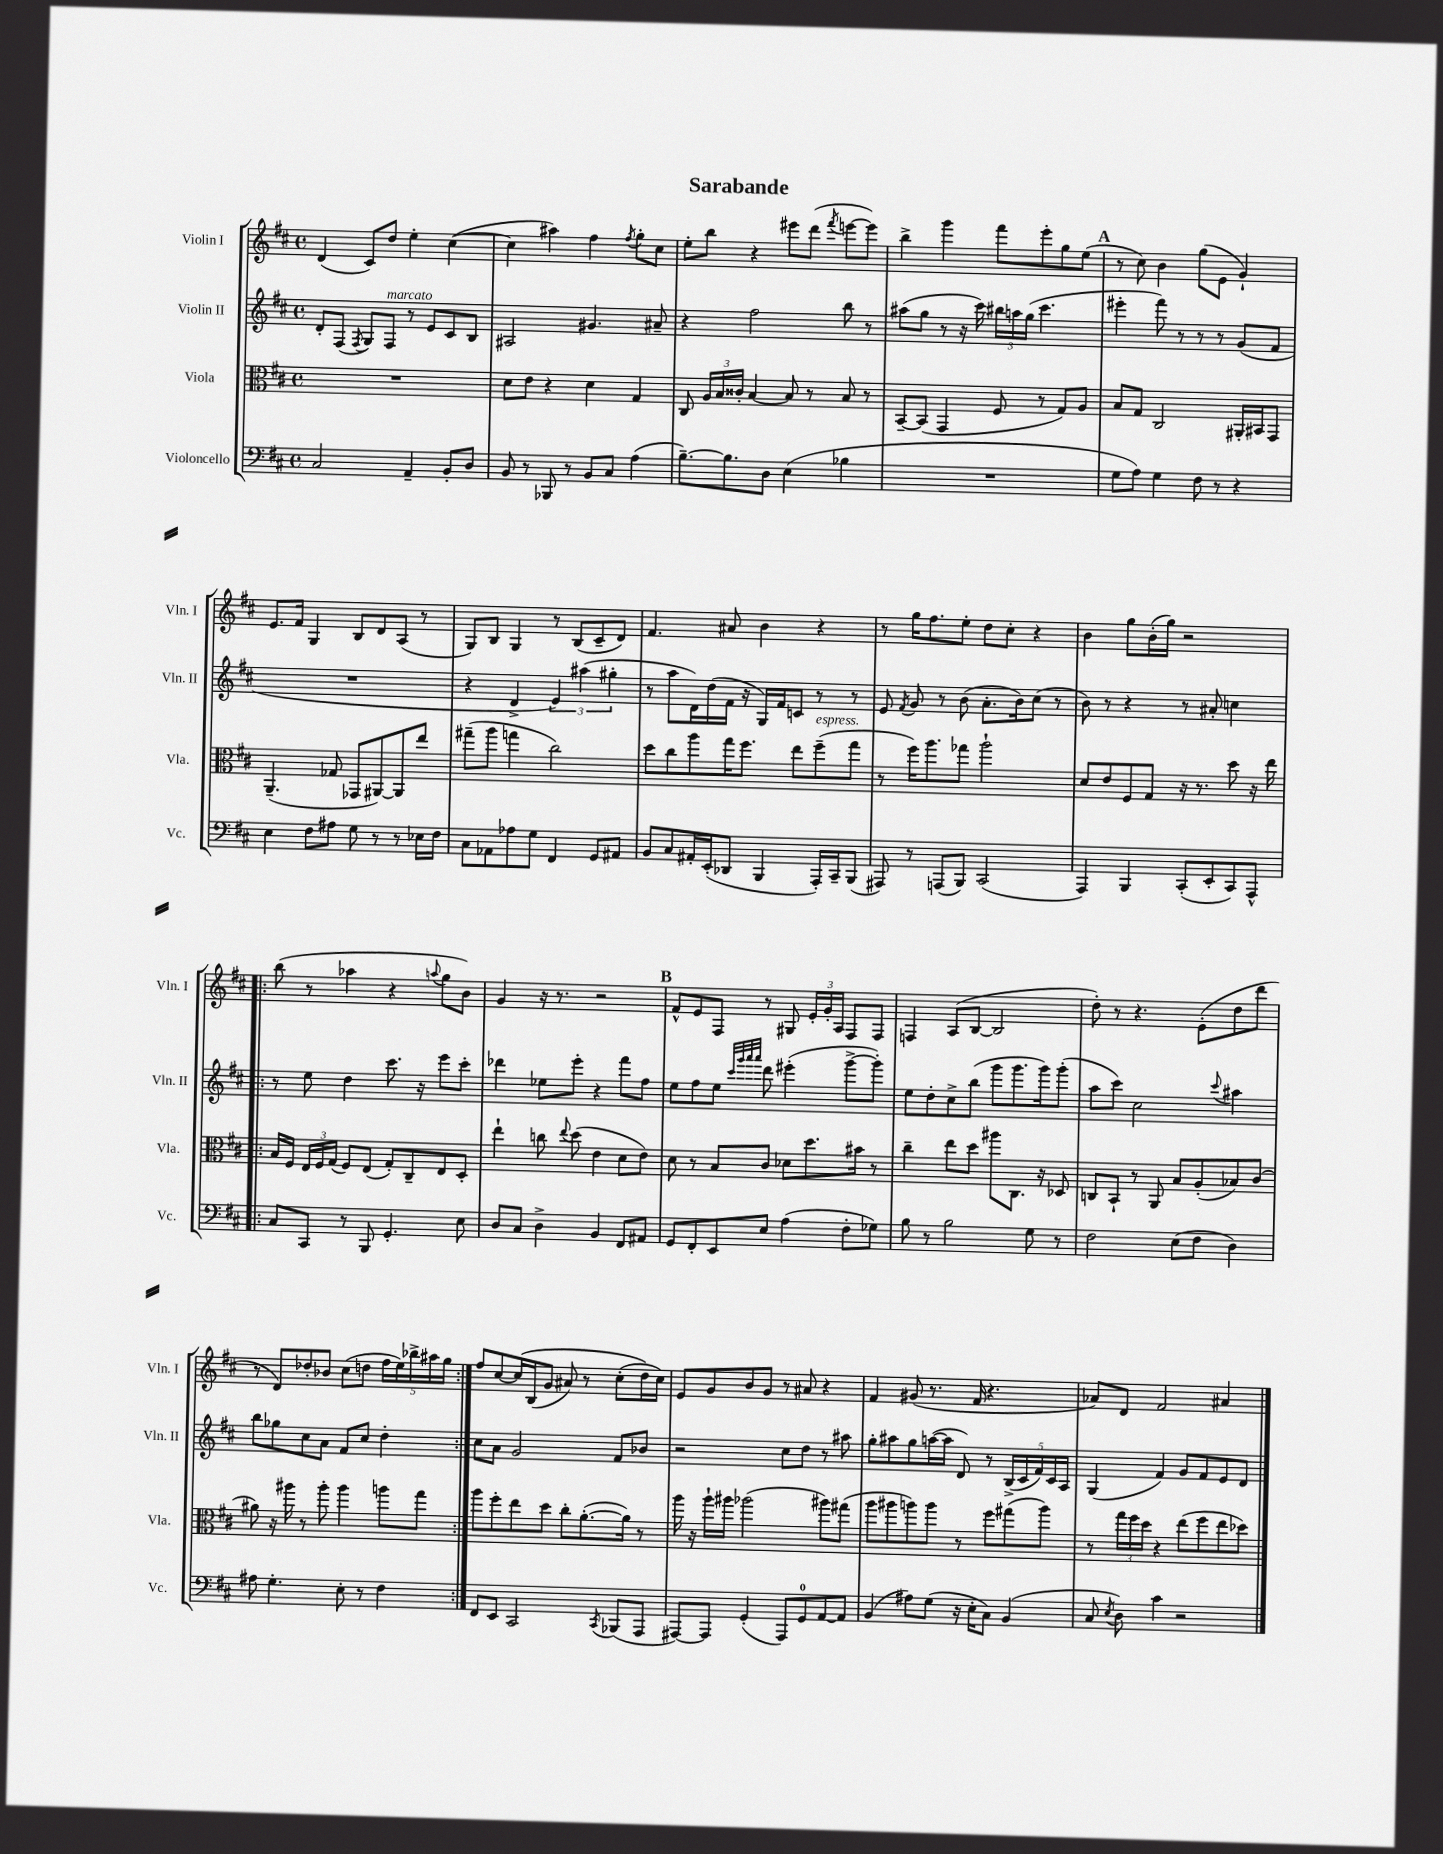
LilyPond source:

\header { title = "Sarabande" }
<<
\new StaffGroup <<
\new Staff = "s0" \with { instrumentName = "Violin I" shortInstrumentName = "Vln. I" } {
    \clef treble \key d \major \defaultTimeSignature \time 4/4
    \autoBeamOff d'4( cis'8[) d''8] e''4-. cis''4~( |
    cis''4 ais''4) fis''4 \acciaccatura { fis''8 } g''8[-. cis''8] |
    e''8[-. b''8] r4 eis'''8[ d'''8]( \acciaccatura { fis'''8 } e'''8[~ e'''8]) |
    b''4-> g'''4 fis'''8[ e'''8-. g''8 e''8]( |
    \mark \markup { \bold "A" } r8 cis''8) b'4 g''8[( e'8] g'4-!) |
    e'8.[ fis'16] g4 b8[ d'8 a8]( r8 |
    g8[) b8] g4 r8 b8[( cis'8-- d'8]) |
    fis'4. ais'8 b'4 r4 |
    r8 g''16[ fis''8. e''8]-. d''8[ cis''8]-. r4 |
    b'4 g''8[ b'16-.( g''16]) r2 |
    \repeat volta 2 { b''8( r8 aes''4 r4 \appoggiatura { a''8 } g''8[ b'8]) |
    g'4 r16 r8. r2 |
    \mark \markup { \bold "B" } fis'8[-^ e'8 fis8] r8 gis8 \tuplet 3/2 { e'16[-. g'16-. a16] } fis8[ fis8] |
    f4 a8[( b8]~ b2 |
    d''8-.) r8 r4. e'8[-.( d''8 d'''8] |
    r8 d'8[) des''8-. bes'8] cis''8[( d''8] \tuplet 5/4 { fis''16[ e''16) bes''16-> ais''16 g''16] } | }
    fis''8[ cis''8~ cis''16\( b16( g'8] ais'8) r8 cis''8[-.( d''16\) cis''16]) |
    e'8[ g'8 b'8 g'8] r8 ais'8 r4 |
    fis'4 gis'8( r8. fis'16 r4. |
    aes'8[) d'8] fis'2 ais'4 \bar "|." |
}
\new Staff = "s1" \with { instrumentName = "Violin II" shortInstrumentName = "Vln. II" } {
    \clef treble \key d \major \defaultTimeSignature \time 4/4
    \autoBeamOff d'8[-. fis8]( \acciaccatura { fis8 } g8[) fis8]^\markup { \italic "marcato" } r8 e'8[ cis'8 b8] |
    ais2 gis'4. ais'8-- |
    r4 fis''2 b''8 r8 |
    ais''8[( g''8] r8 r16 cis'''16) \tuplet 3/2 { bis''16[ a''16 g''16]( } cis'''4. |
    \mark \markup { \bold "A" } eis'''4-. fis'''8) r8 r8 r8 g'8[( fis'8] |
    R1 |
    r4 d'4-> \tuplet 3/2 { e'4) ais''4( gis''4-. } |
    r8 a''8[ d'16) d''16( fis'16] r16 g16[) fis'16 c'8] r8 r8 |
    e'8 \acciaccatura { fis'8 } g'8 r8 b'8( a'8.[-. b'16) cis''8]( r8 |
    b'8) r8 r4 r8 ais'8-. c''4 |
    \repeat volta 2 { r8 e''8 d''4 cis'''8. r16 e'''8[ cis'''8]-. |
    des'''4 ees''8[ e'''8]-. r4 fis'''8[ fis''8] |
    \mark \markup { \bold "B" } e''8[ fis''8 e''8] \grace { cis'''32[ g'''32 a'''32 a'''32] } d'''8 eis'''4-.( g'''8[~-> g'''8]-.) |
    e''8[ d''8-. cis''8-> b''8]( g'''8[ g'''8. g'''16) g'''8]-.( |
    a''8[ cis'''8]) cis''2 \appoggiatura { cis'''8 } ais''4 |
    b''8[ ges''8 cis''8 a'8] fis'8[ cis''8] d''4-. | }
    cis''8[ a'8] g'2 fis'8[ bes'8] |
    r2 cis''8[ d''8] r8 ais''8 |
    g''8[-. ais''8 g''8 a''16~( a''16] d'8) r8 \tuplet 5/4 { b16[->( cis'16 fis'16) cis'16 a16] } |
    g4( fis'4) g'8[ fis'8 e'8 d'8] \bar "|." |
}
\new Staff = "s2" \with { instrumentName = "Viola" shortInstrumentName = "Vla." } {
    \clef alto \key d \major \defaultTimeSignature \time 4/4
    \autoBeamOff R1 |
    d'8[ e'8] r4 d'4 g4 |
    cis8 \tuplet 3/2 { a16[ b16 cisis'16]-. } b4~ b8 r8 b8 r8 |
    b,8[~-- b,8]( g,4 fis8 r8 g8[) a8] |
    \mark \markup { \bold "A" } b8[ g8] cis2 ais,16[-. bis,16 g,8] |
    a,4.--( ges8 ges,8[ ais,8~) ais,8 e''8] |
    gis''8[--( a''8] g''4 cis''2) |
    d''8[ cis''8 a''8 g''16 fis''8.] e''8[ fis''8--^\markup { \italic "espress." }( g''8] |
    r8 fis''16[) a''8. ges''8] a''2-! |
    d'8[ e'8 fis8 g8] r16 r8. d''8 r16 e''16 |
    \repeat volta 2 { b16[ fis16] \tuplet 3/2 { e16[ fis16 g16]( } fis8[) e8]( g8[-.) cis8-- e8 d8]-. |
    e''4-! c''8 \appoggiatura { e''8 } d''8( e'4 d'8[ e'8]) |
    \mark \markup { \bold "B" } d'8 r8 b8[ cis'8] des'8[ d''8. bis'16] r8 |
    cis''4-- e''8[ d''8] ais''8[ cis8.] r16 des8 |
    c8[ b,8]-! r8 a,8 b8[ a8-.( bes8) cis'8]( |
    ais'8) r16 ais''16 r8 ais''8-. ais''4 a''8[ g''8] | }
    a''8[ fis''8-. e''8 d''8] cis''8[-. a'8.~-.( a'16]) r8 |
    a''16 r16 a''16[-! ais''16] aes''2( ais''8[) gis''8]( |
    a''8[ ais''8 a''8) a''8] r8 fis''8[ gis''8( a''8]) |
    r8 \tuplet 3/2 { g''16[ fis''16 d''16] } r4 e''8[( fis''8 e''8 des''8]) \bar "|." |
}
\new Staff = "s3" \with { instrumentName = "Violoncello" shortInstrumentName = "Vc." } {
    \clef bass \key d \major \defaultTimeSignature \time 4/4
    \autoBeamOff cis2 a,4-- b,8[-. d8] |
    b,8 r8 bes,,8 r8 b,8[ cis8] a4( |
    b8.[~--) b8. d8] e4( bes4 |
    R1 |
    \mark \markup { \bold "A" } g8[ a8]) g4 fis8 r8 r4 |
    e4 fis8[ ais8] g8 r8 r8 ees16[ fis16] |
    cis8[ aes,8 aes8 g8] fis,4 g,8[ ais,8] |
    b,8[ cis8 ais,16-. e,16-.( des,8] b,,4 a,,16[-.) cis,16-- b,,8]( |
    ais,,8) r8 a,,8[( b,,8]) cis,2( |
    a,,4) b,,4 cis,8[-.( e,8-. cis,8) a,,8]-^ |
    \repeat volta 2 { cis8[ cis,8] r8 b,,8 g,4.-. e8 |
    d8[ cis8] d4-> b,4 fis,8[ ais,8] |
    \mark \markup { \bold "B" } g,8[ fis,8-. e,8 e8] a4( fis8[-. ges8]) |
    b8 r8 b2 g8 r8 |
    fis2 e8[( fis8] d4) |
    ais8 g4.-. e8-. r8 fis4 | }
    fis,8[ e,8] cis,2 \acciaccatura { cis,8 } bes,,8[( a,,8] |
    ais,,8[~) ais,,8] g,4-.( ais,,8[) g,8-0 a,8~ a,8] |
    b,4( ais8[) g8]( r16 e16[-. cis8]) b,4( |
    cis8 \acciaccatura { e8 } d8) cis'4 r2 \bar "|." |
}
>>
>>
\layout { \context { \Score \remove "Bar_number_engraver" } }
